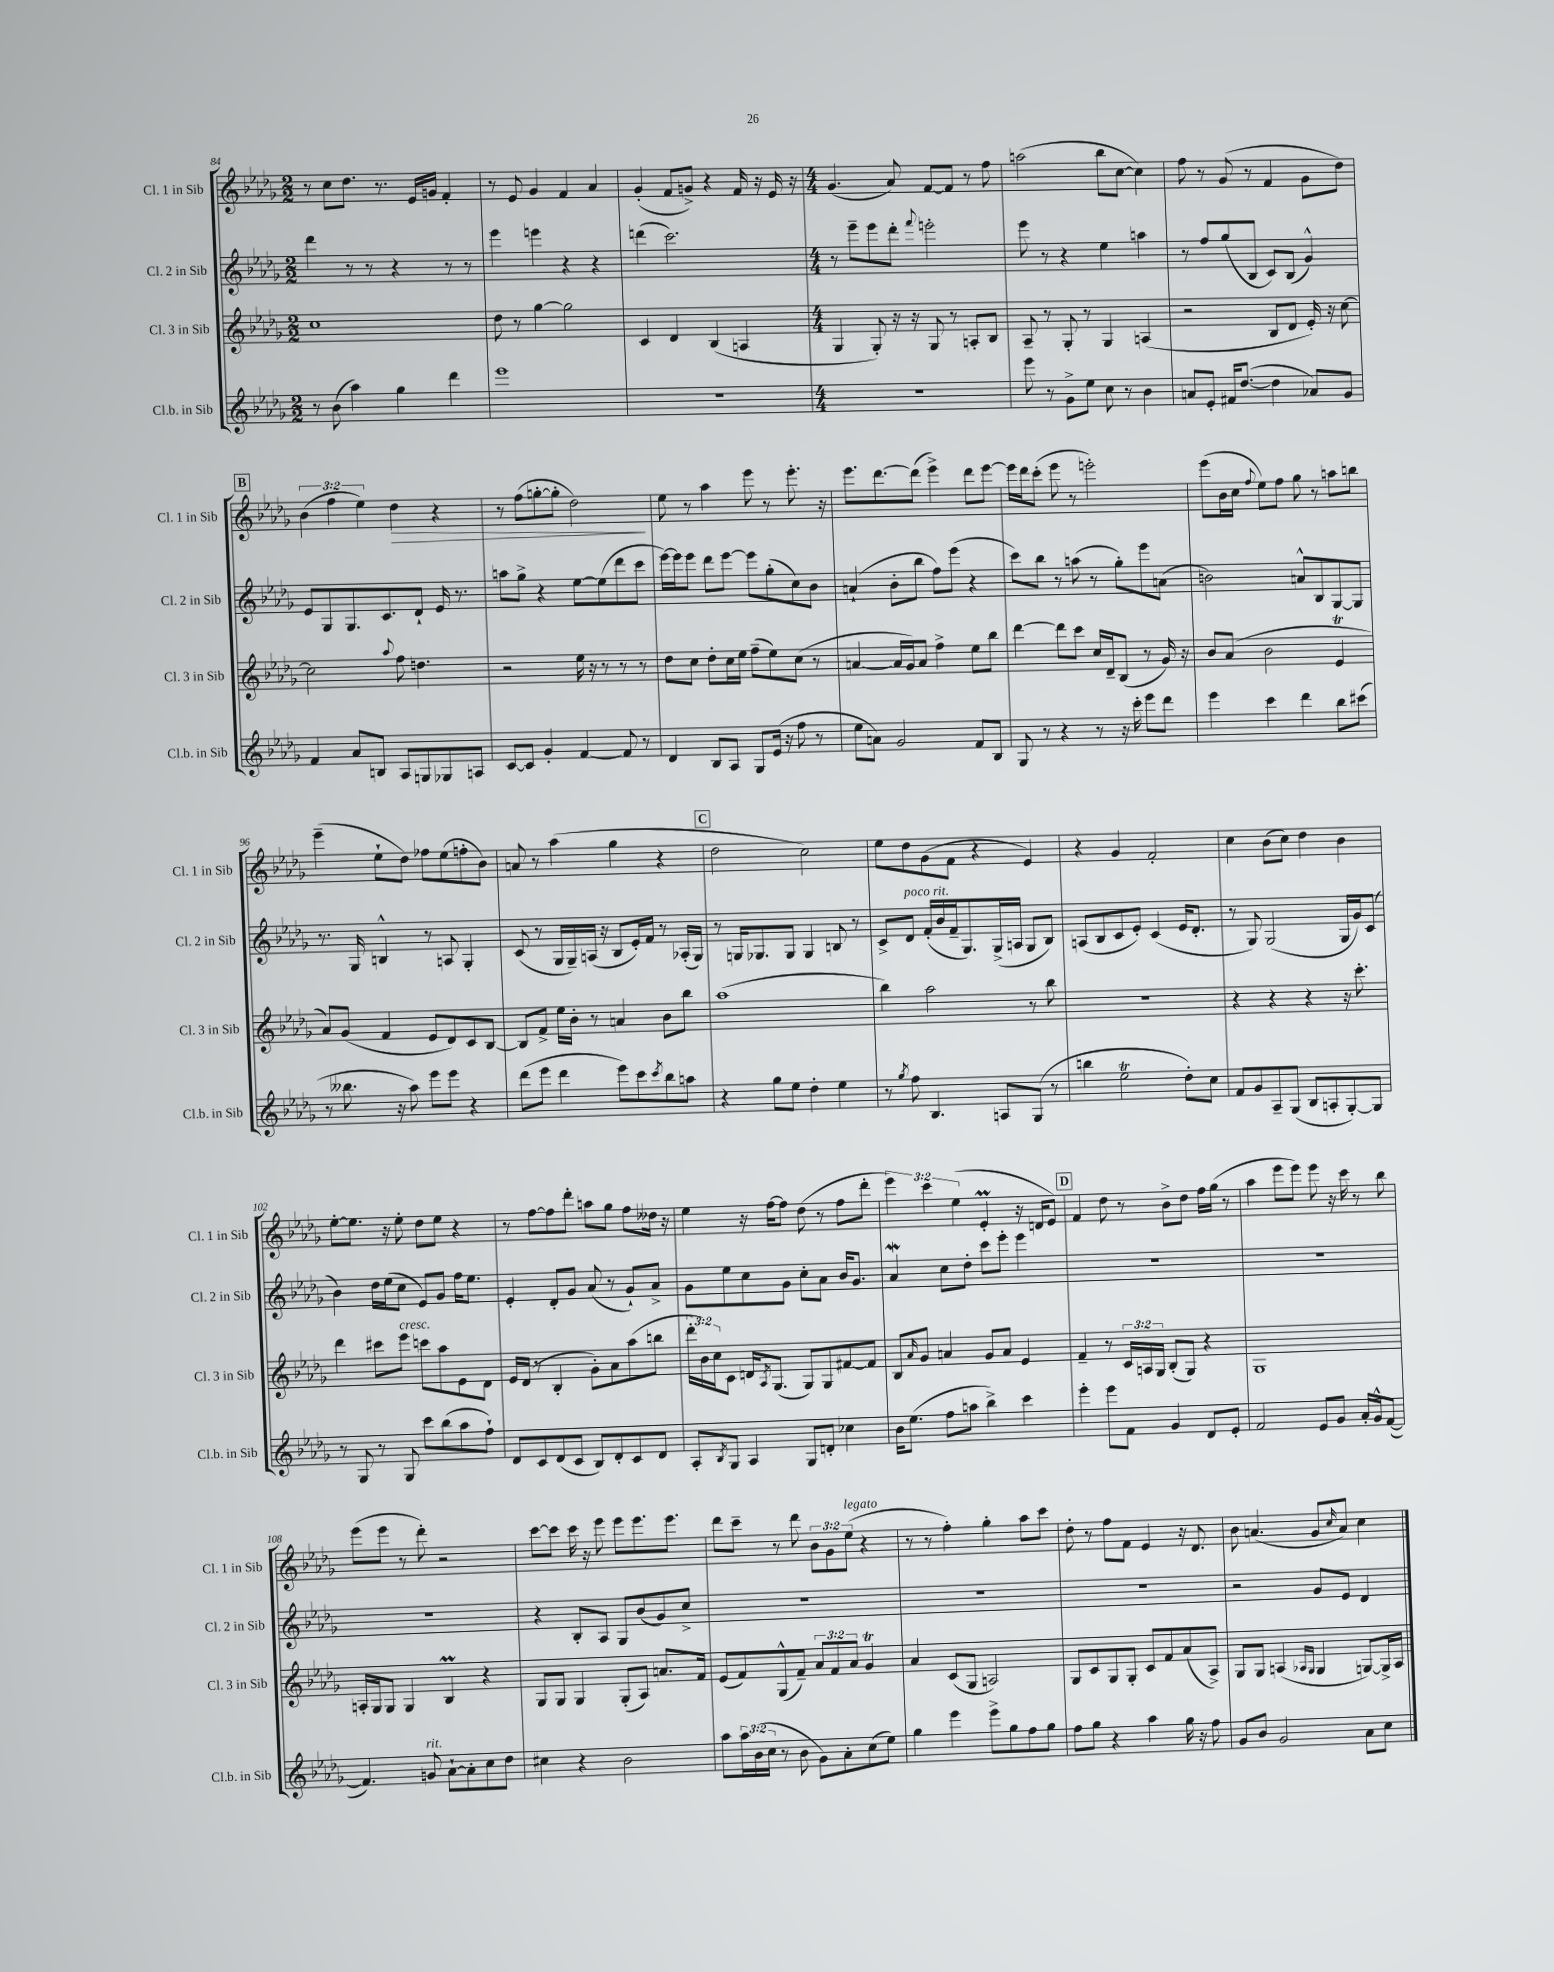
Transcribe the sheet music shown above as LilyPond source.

<<
\new StaffGroup <<
\new Staff = "s0" \with { instrumentName = "Cl. 1 in Sib" shortInstrumentName = "Cl. 1 in Sib" } {
    \clef treble \key des \major \numericTimeSignature \time 2/2 \override Staff.TupletNumber.text = #tuplet-number::calc-fraction-text
    r8 c''8 des''8. r8. ees'16 g'16 f'4-. |
    r8 ees'8 ges'4 f'4 aes'4 |
    ges'4-.( f'8 g'8->) r4 f'16 r16 ees'16 r16 |
    \numericTimeSignature \time 4/4 ges'4.( aes'8) f'8~ f'8 r8 f''8 |
    a''2( bes''8 c''8~ c''4) |
    f''8 r8 ges'8( r8 f'4 ges'8 des''8) |
    \mark \markup { \box "B" } \tuplet 3/2 { bes'4( f''4 ees''4) } des''4\> r4 |
    r8 f''8( g''8~-. g''8-. des''2\!) |
    ees''8 r8 aes''4 ees'''8 r8 ees'''8.-. r16 |
    ees'''8. des'''8.~ des'''8( ees'''4->) des'''8 ees'''8~ |
    ees'''16 des'''16 c'''8-.( ees'''8 r8 e'''2-.) |
    ees'''8( bes'16 c''16 \appoggiatura { f''8 } ees''8) f''8 ges''8 r8 a''8 b''8 |
    ees'''4--( ees''8-! des''8) fes''8 ees''8( f''8-. bes'8) |
    a'8 r8 aes''4( ges''4 r4 |
    \mark \markup { \box "C" } des''2 c''2) |
    ees''8 des''8 ges'8( f'8 r4 ees'4) |
    r4 ges'4 f'2-. |
    c''4 bes'8( c''8) des''4 bes'4 |
    ees''8~-. ees''8. r16 ees''8-. des''8 ees''8 r4 |
    r8 f''8~ f''8 des'''8-. a''8 ges''8 f''8 deses''16 r16 |
    ees''4 r16 f''16~ f''8 des''8( r8 f''8 des'''8-. |
    \tuplet 3/2 { ees'''4) c'''4 ees''4( } ees'4-.\prall r16 d'16 ees'8) |
    \mark \markup { \box "D" } f'4 des''8 r8 bes'8-> des''8 f''16 ges''16( r8 |
    aes''4 ees'''8 ees'''8) ees'''8 r16 c'''16 r8 bes''8 |
    ees'''8( ees'''8 r8 des'''8-.) r2 |
    c'''8~ c'''8 c'''16 r16 ees'''8 ees'''8 ees'''8. ees'''8. |
    des'''8 c'''8-- r8 des'''8 \tuplet 3/2 { bes'8 ges'8 ees''8^\markup { \italic "legato" }( } r4 |
    r8 r8 f''4-.) ges''4-. aes''8 c'''8 |
    des''8-. r8 f''8 f'8 ees'4 r16 des'8. |
    bes'8 a'4.( ges'8 \grace { c''16 } a'8) c''4 \bar "|." |
}
\new Staff = "s1" \with { instrumentName = "Cl. 2 in Sib" shortInstrumentName = "Cl. 2 in Sib" } {
    \clef treble \key des \major \numericTimeSignature \time 2/2
    des'''4 r8 r8 r4 r8 r8 |
    ees'''4 e'''4 r4 r4 |
    d'''4( c'''2.) |
    \numericTimeSignature \time 4/4 r8 ees'''8-- ees'''8 des'''8-. \appoggiatura { f'''8 } e'''2-. |
    ees'''8 r8 r4 ees''4 a''4 |
    r8 f''8 ges''8( bes8 c'8) bes8( ges'4-^) |
    \mark \markup { \box "B" } ees'8 ges8 ges8. c'8. des'8-! ees'16 r8. |
    a''8 ges''8-> r4 ees''8~ ees''8( des'''8 c'''8 |
    ees'''16~) ees'''16 ees'''8 des'''8 ees'''8~ ees'''8 ges''8-.( c''8) bes'8 |
    a'4-!( bes'8-. bes''8 f''8) ees'''8( r4 |
    c'''8) bes''8 r8 a''8( r8 ges''8-.) ees'''8 a'8( |
    b'2) a'8-^ bes8 ges8~ ges8 |
    r8. ges16 b4-^ r8 a8 ges4-. |
    c'8( r8 ges16 ges16--) a16( r16 bes8 ees'16-.) f'16 r8 aes16-.( ges16) |
    \mark \markup { \box "C" } r8 g16 ges8. ges8 ges4 b8 r8 |
    c'8-> des'8^\markup { \italic "poco rit." } f'16-.( bes'16 f'16-- ges8.) ges16->( a16 ges8 bes8) |
    a8( bes8 c'8 ees'8-.) c'4( ees'16 des'8.-. |
    r8 ges8) ges2( ges16 ges'16) c'8( |
    bes'4) des''16 ees''16( c''8 ees'8) ges'8 f''16 ees''8. |
    ees'4-. des'8-. ges'8 aes'8( r8 ges'8-!) aes'8-> |
    ges'8 ees''8 c''8 ges'8 c''8-. aes'8 bes'16 ges'8. |
    aes'4\mordent c''8 des''8-. c'''8 ees'''8-. ees'''4 |
    \mark \markup { \box "D" } R1 |
    R1 |
    R1 |
    r4 bes8-. aes8 ges8 bes'8( ges'8) c''8-> |
    R1 |
    R1 |
    R1 |
    r2 ges'8 ees'8 des'4 \bar "|." |
}
\new Staff = "s2" \with { instrumentName = "Cl. 3 in Sib" shortInstrumentName = "Cl. 3 in Sib" } {
    \clef treble \key des \major \numericTimeSignature \time 2/2 \override Staff.TupletNumber.text = #tuplet-number::calc-fraction-text
    c''1 |
    des''8 r8 ges''4~ ges''2 |
    c'4 des'4 bes4( a4 |
    \numericTimeSignature \time 4/4 ges4 ges8-.) r16 r16 ges8 r8 a8-. bes8 |
    aes8-- r8 ges8-. r8 ges4 a4( |
    r2 bes8 des'8 ees'16-.) r16 c''8~ |
    \mark \markup { \box "B" } c''2 \appoggiatura { aes''8 } f''8 d''4. |
    r2 ees''16 r16 r8 r8 r8 |
    des''8 c''8 des''8-. c''16 ees''16 f''8--( ees''8) c''8( r8 |
    a'4~ a'16 ges'16) a'8 f''4-> ees''8 bes''8 |
    des'''4~ des'''8 c'''8 c''16 des'16-- bes8( r8 ges'16) r16 |
    bes'8 aes'8( bes'2 ees'4\trill |
    aes'8) ges'8( f'4 ees'8 des'8) c'8 bes8~ |
    bes8 f'8-> ees''16 bes'16-. r8 a'4 bes'8 bes''8 |
    \mark \markup { \box "C" } aes''1( |
    bes''4) aes''2 r8 bes''8 |
    R1 |
    r4 r4 r4 r16 c'''8.-. |
    des'''4 cis'''8 ees'''8^\markup { \italic "cresc." } c'''8 aes''8 ees'8 des'8 |
    ees'16 des'16( r8 bes4-. ges'8-.) aes'8 aes''8( b''8 |
    \tuplet 3/2 { des'''16-. bes'16) c''16 } c'8 d'16 \acciaccatura { aes8 } ges8.( ges8) ges8 fis'8~ fis'8 |
    bes8 \grace { aes'16 } ges'8 a'4 ges'8 a'8 ees'4 |
    \mark \markup { \box "D" } f'4-- r8 \tuplet 3/2 { c'16 a16 ges16 } bes8-.( ges8) r4 |
    ges1 |
    a16-. ges16 ges8 ges4 bes4\prall r4 |
    ges8 ges8 ges4 ges8-.( aes8) a'8. f'16 |
    ees'8( f'8) ges8-^( f'8--) \tuplet 3/2 { aes'8 f'8 aes'8 } ges'4\trill |
    aes'4 c'8( ges8 a2) |
    ges8 c'8 ges8 ges8-. c'8 f'8 aes'8( aes8->) |
    ges8 ges8 a4( \grace { aes16 ges16 } ges4 g8~) g16-> aes16 \bar "|." |
}
\new Staff = "s3" \with { instrumentName = "Cl.b. in Sib" shortInstrumentName = "Cl.b. in Sib" } {
    \clef treble \key des \major \numericTimeSignature \time 2/2 \override Staff.TupletNumber.text = #tuplet-number::calc-fraction-text
    r8 bes'8( aes''4) ges''4 des'''4 |
    ees'''1 |
    R1 |
    \numericTimeSignature \time 4/4 R1 |
    ees'''8 r8 ges'8-> ees''8 c''8 r8 bes'4 |
    a'8 ees'8-. fis'16 des''8.~( des''4 aes'8) ges'8 |
    \mark \markup { \box "B" } f'4 aes'8 b8 aes8 g8 ges8 a8 |
    c'8~ c'8 ges'4-. f'4~ f'8 r8 |
    des'4 bes8 aes8 ges8 ees'16( r16 f''8 r8 |
    ees''8 a'8) ges'2 f'8 bes8 |
    ges8 r8 r4 r8 r16 c'''16-. ees'''8 des'''8 |
    ees'''4 c'''4 des'''4 bes''8 cis'''8( |
    r8 beses''8. r16 aes''8) ees'''8 ees'''8 r4 |
    des'''8( ees'''8 des'''4 ees'''8) c'''8 \acciaccatura { c'''8 } bes''8 a''8 |
    \mark \markup { \box "C" } r4 ges''8 ees''8 des''4-. ees''4 |
    r8 \acciaccatura { ges''8 } f''8 bes4. a8 ges8( r8 |
    b''4 ees''2\trill des''8-.) c''8 |
    f'8 ges'8 aes8-- ges8( bes8 a8-. ges8~-.) ges8 |
    r8 ges8 r8 ges8 c'''8 bes''8( aes''8 f''8-!) |
    des'8 c'8 des'8( c'8 bes8) des'8-. c'8 des'8 |
    aes8-. \acciaccatura { bes8 } ges8 aes4 ges8 d'8-. ces''4 |
    bes'16 ees''8.( f''8 a''8 bes''4->) c'''4 |
    \mark \markup { \box "D" } ees'''4-. ees'''8 f'8 ges'4 des'8 ees'8-. |
    f'2 ees'8 ges'8 aes'16-. ges'16-^ f'8~( |
    f'4.) g'8^\markup { \italic "rit." } aes'8~-! aes'8-. c''8 des''8 |
    cis''4 r4 bes'2 |
    aes''8 \tuplet 3/2 { aes''16 bes'16( c''16 } r8 bes'8 ges'8) aes'8-. c''8( ees''8) |
    ges''4 ees'''4 ees'''8-> ges''8 f''8 ges''8 |
    f''8 ges''8 r4 aes''4 ges''16 r16 f''8 |
    ges'8 bes'8 ges'2 aes'8 c''8 \bar "|." |
}
>>
>>
\layout { \context { \Score currentBarNumber = #84 } }
